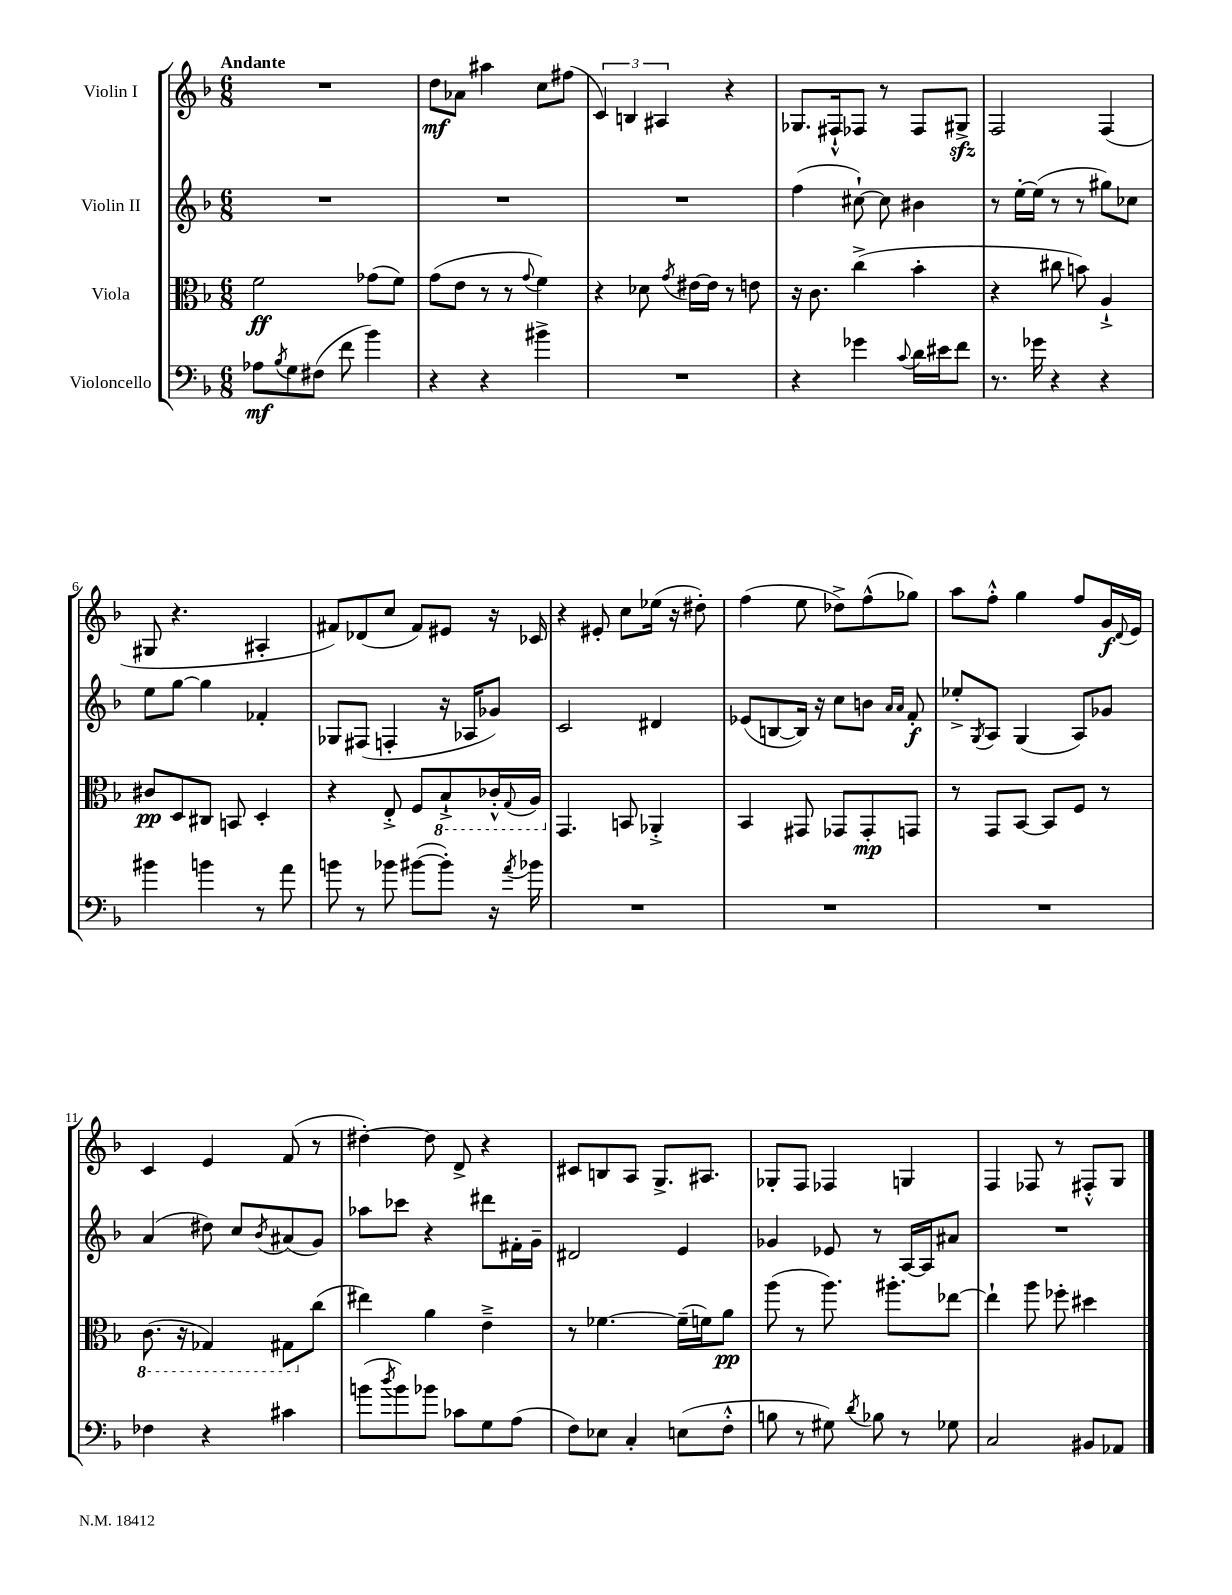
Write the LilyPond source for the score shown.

<<
\new StaffGroup <<
\new Staff = "s0" \with { instrumentName = "Violin I" } {
    \clef treble \key f \major \numericTimeSignature \time 6/8 \tempo "Andante"
    R2. |
    d''8\mf aes'8 ais''4 c''8 fis''8( |
    \tuplet 3/2 { c'4) b4 ais4 } r4 |
    ges8. fis16-!-^ fes8 r8 fes8 gis8->\sfz |
    f2 f4( |
    gis8 r4. ais4-. |
    fis'8) des'8( c''8 fis'8) eis'8 r16 ces'16 |
    r4 eis'8-. c''8 ees''16( r16 dis''8-.) |
    f''4( e''8 des''8->) f''8-^( ges''8) |
    a''8 f''8-.-^ g''4 f''8 g'16\f \appoggiatura { d'8 } e'16 |
    c'4 e'4 f'8( r8 |
    dis''4~-.) dis''8 d'8-> r4 |
    cis'8 b8 a8 g8.-> ais8. |
    ges8-. f8 fes4 g4 |
    f4 fes8 r8 fis8-.-^ g8 \bar "|." |
}
\new Staff = "s1" \with { instrumentName = "Violin II" } {
    \clef treble \key f \major \numericTimeSignature \time 6/8
    R2. |
    R2. |
    R2. |
    f''4( cis''8~-!) cis''8 bis'4 |
    r8 e''16~-. e''16( r8 r8 gis''8) ces''8 |
    e''8 g''8~ g''4 fes'4-. |
    ges8 fis8( f4-. r16 aes16 ges'8) |
    c'2 dis'4 |
    ees'8( b8~ b16) r16 c''8 b'8 \grace { a'16 a'16 } f'8-.\f |
    ees''8-.-> \acciaccatura { g8 } a8 g4( a8) ges'8 |
    a'4( dis''8) c''8 \acciaccatura { bes'8 } ais'8( g'8) |
    aes''8 ces'''8 r4 dis'''8 fis'16-. g'16-- |
    dis'2 e'4 |
    ges'4 ees'8 r8 a16~ a16 ais'8 |
    R2. \bar "|." |
}
\new Staff = "s2" \with { instrumentName = "Viola" } {
    \clef alto \key f \major \numericTimeSignature \time 6/8
    f'2\ff ges'8( f'8) |
    g'8( e'8 r8 r8 \appoggiatura { g'8 } f'4) |
    r4 des'8 \acciaccatura { g'8 } eis'16~ eis'16 r8 e'8 |
    r16 c'8. c''4->( bes'4-. |
    r4 cis''8 b'8) a4-!-> |
    cis'8\pp d8 cis8 b,8 d4-. |
    r4 e8-.-> f8 \ottava #-1 bes,8-!-> ces16-.-^ \appoggiatura { g,8 } a,16 \ottava #0 |
    g,4. b,8 aes,4-.-> |
    bes,4 gis,8 ges,8 ges,8-.\mp g,8 |
    r8 g,8 bes,8~ bes,8 f8 r8 |
    \ottava #-1 c8.( r16 ges,4) gis,8 \ottava #0 c''8( |
    eis''4) a'4 e'4---> |
    r8 fes'4.~ fes'16--( f'16) a'8\pp |
    a''8( r8 a''8.) ais''8.-. ees''8~ |
    ees''4-! a''8 fes''8-. dis''4 \bar "|." |
}
\new Staff = "s3" \with { instrumentName = "Violoncello" } {
    \clef bass \key f \major \numericTimeSignature \time 6/8
    aes8\mf \acciaccatura { bes8 } g8 fis8( f'8 bes'4) |
    r4 r4 bis'4-> |
    R2. |
    r4 ges'4 \appoggiatura { c'8 } d'16 eis'16 f'8 |
    r8. ges'16 r4 r4 |
    bis'4 b'4 r8 a'8 |
    b'8 r8 bes'8 bis'8~( bis'8-.) r16 \acciaccatura { a'8 } bes'16 |
    R2. |
    R2. |
    R2. |
    fes4 r4 cis'4 |
    b'8( \acciaccatura { d''8 } b'8) bes'8 ces'8 g8 a8( |
    f8) ees8 c4-. e8( f8-.-^ |
    b8 r8 gis8) \acciaccatura { d'8 } bes8 r8 ges8 |
    c2 bis,8 aes,8 \bar "|." |
}
>>
>>
